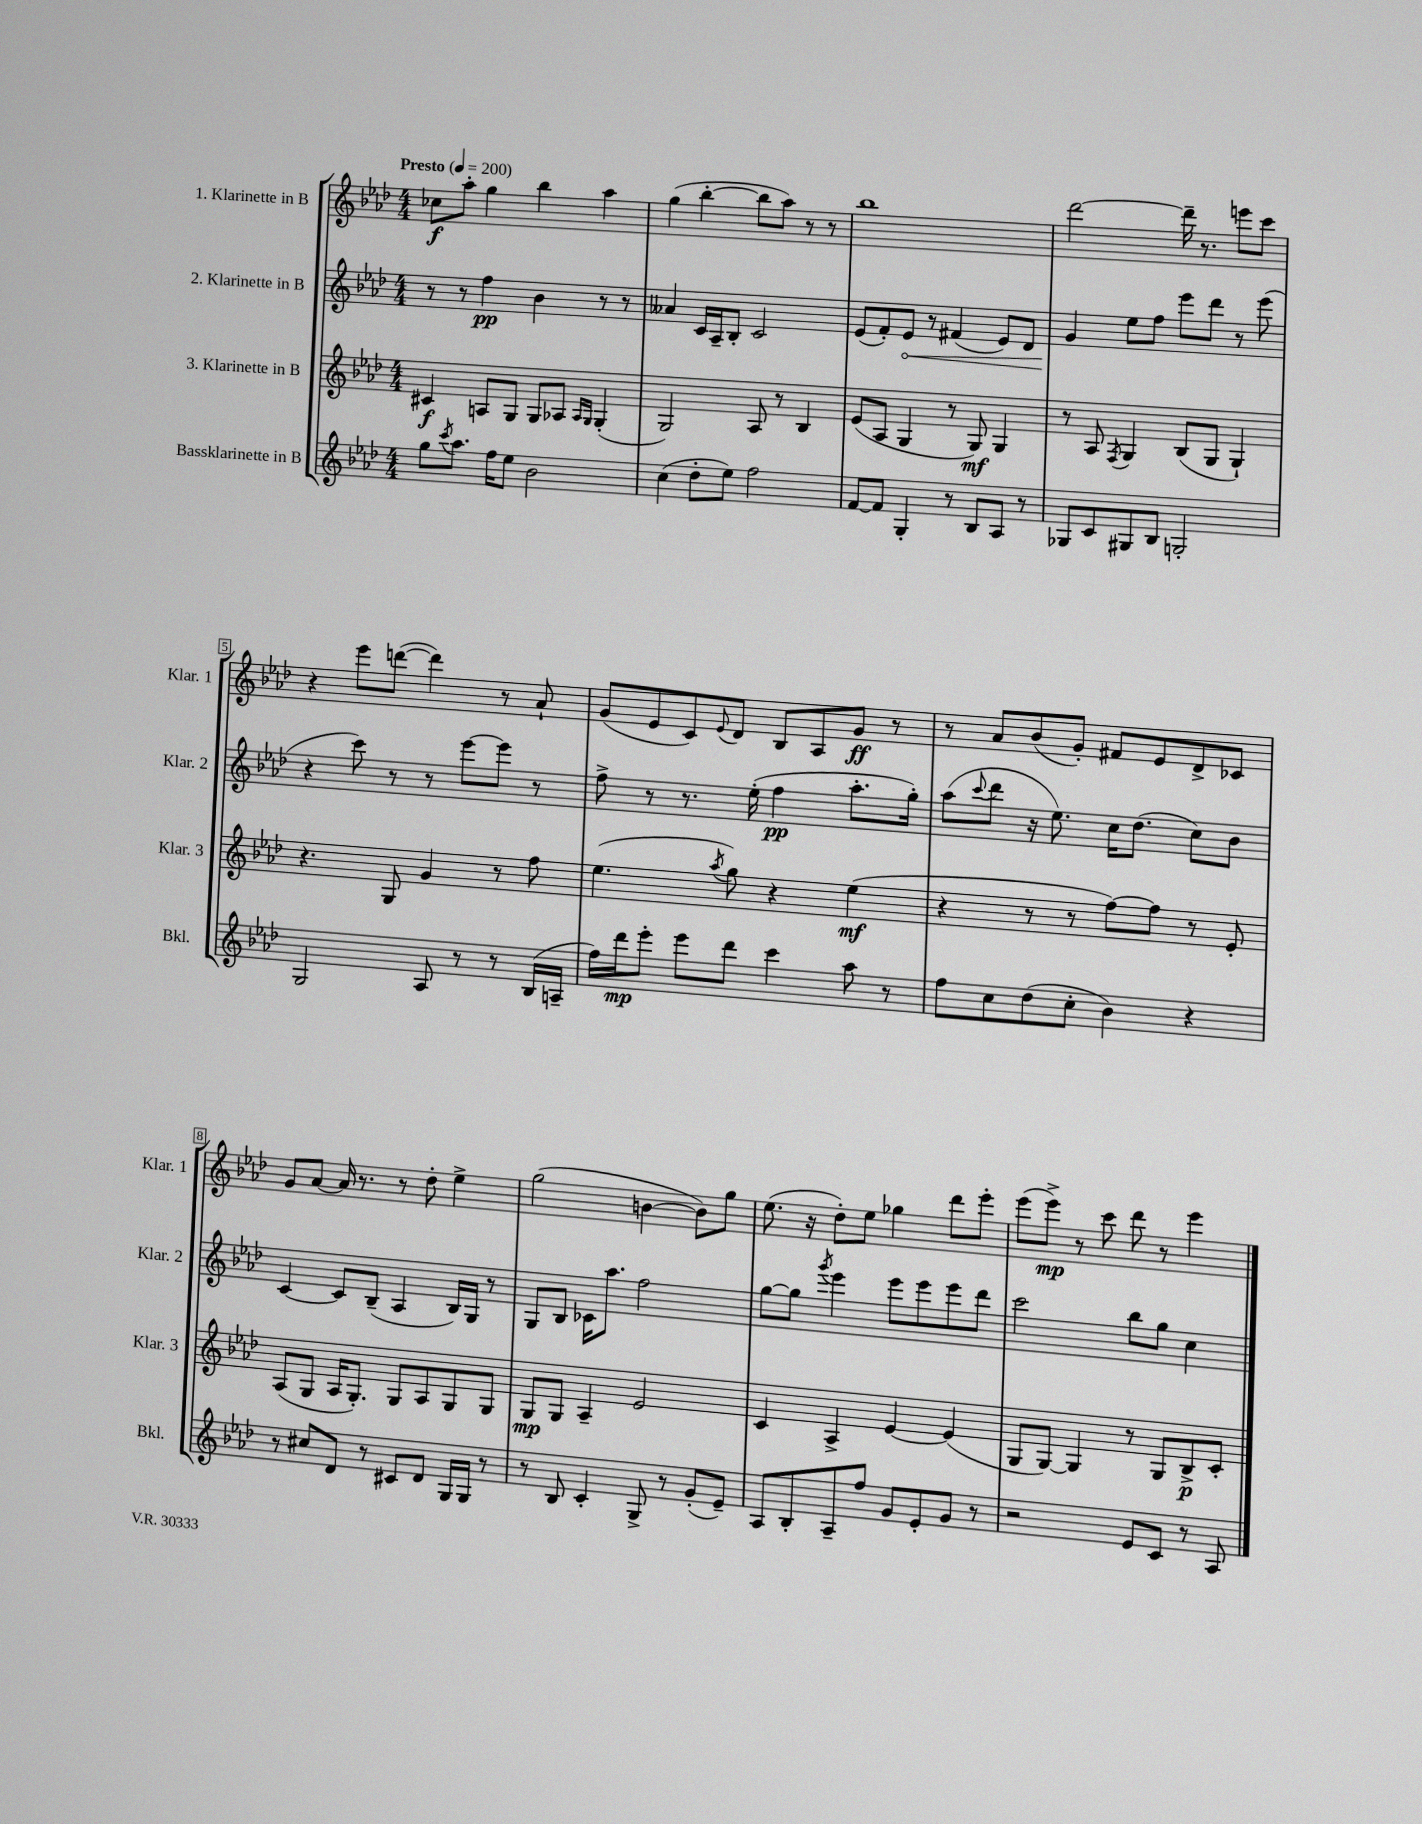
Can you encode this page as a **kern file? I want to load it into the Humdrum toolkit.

**kern	**kern	**kern	**kern
*staff4	*staff3	*staff2	*staff1
*clefG2	*clefG2	*clefG2	*clefG2
*k[b-e-a-d-]	*k[b-e-a-d-]	*k[b-e-a-d-]	*k[b-e-a-d-]
*M4/4	*M4/4	*M4/4	*M4/4
*MM200	*MM200	*MM200	*MM200
8gg	4c#	8r	8cc-
8qccc	.	.	.
8.aa-	.	8r	8aa-'
.	8A	4ff	4gg
16ff	.	.	.
8ee-	8G	.	.
2b-	8G	4b-	4bb-
.	8A-	.	.
.	16qqA-	.	.
.	16qqG	.	.
.	(4G'	8r	4aa-
.	.	8r	.
=	=	=	=
(4cc	2G)	4a--	(4gg
8dd-'	.	16c	[4bb-'
.	.	16A-~	.
8ee-)	.	8B-'	.
2ff	8A-	2c	8bb-]
.	8r	.	8aa-)
.	4B-	.	8r
.	.	.	8r
=	=	=	=
[8f	(8e-	(8e-	1bb-
8f]	8A-	8f')	.
4G'	4G	8e-	.
.	.	8r	.
8r	8r	(4f#	.
8B-	8G)	.	.
8A-	4G	8e-)	.
8r	.	8d-	.
=	=	=	=
8G-	8r	4g	[2ddd-
8c	8A-	.	.
.	8qF	.	.
8G#	4G	8ee-	.
8B-	.	8ff	.
2G'	(8B-	8eee-	16ddd-~]
.	.	.	8.r
.	8G	8ddd-	.
.	4G`)	8r	8eee
.	.	(8eee-	8ccc
=	=	=	=
2G	4.r	4r	4r
.	.	8ccc)	8eee-
.	8G	8r	([8ddd
8A-	4g	8r	4ddd])
8r	.	[8eee-	.
8r	8r	8eee-]	8r
(16B-	8ff	8r	8a-`
16A~	.	.	.
=	=	=	=
16ff)	(4.ee-	8ff^	(8g
16ddd-	.	.	.
8eee-'	.	8r	8e-
8eee-	.	8.r	8c)
.	8qaa-	.	8qqe-
8ddd-	8gg)	.	8d-
.	.	(16ee-'	.
4ccc	4r	4ff	8B-
.	.	.	8A-
8aa-	(4ee-	8.aa-'	8g
8r	.	.	8r
.	.	16gg')	.
=	=	=	=
8ff	4r	(8aa-	8r
.	.	8qqccc	.
8cc	.	8ddd-	8a-
(8dd-	8r	16r	(8b-
.	.	8.ee-)	.
8cc'	8r	.	8g')
4b-)	[8ff)	16cc	8f#
.	.	(8.dd-	.
.	8ff]	.	8e-
4r	8r	8cc)	8d-^
.	8e-'	8b-	8c-
=	=	=	=
8r	(8A-	[4c	8g
8cc#	8G	.	[8a-
8d-	16A-	8c]	16a-]
.	8.G')	.	8.r
8r	.	(8B-~	.
8c#	8G	4A-	8r
8d-	8A-	.	8dd-'
16G	8G	16B-)	4ee-^
16G	.	16G	.
8r	8G	8r	.
=	=	=	=
8r	8G	8G	(2gg
8B-	8G	8B-	.
4c'	4A-~	16c-	.
.	.	8.aa-	.
8G^	2e-	2ff	[4b
8r	.	.	.
(8g'	.	.	8b])
8e-~)	.	.	8gg
=	=	=	=
8A-	4c	[8gg	(8.ee-
8B-'	.	8gg]	.
.	.	.	16r
.	.	8qggg	.
8A-~	4A-^	4eee-	8dd-')
8ff	.	.	8ee-
8g	[4e-	8eee-	4gg-
8e-'	.	8eee-	.
8g	(4e-]	8eee-	8ddd-
8r	.	8ddd-	8eee-'
=	=	=	=
2r	8G	2ccc	(8eee-
.	[8G)	.	8eee-^)
.	4G]	.	8r
.	.	.	8ccc
8e-	8r	8bb-	8ddd-
8c	8G	8gg	8r
8r	8B-^	4cc	4eee-
8A-	8c'	.	.
==	==	==	==
*-	*-	*-	*-
